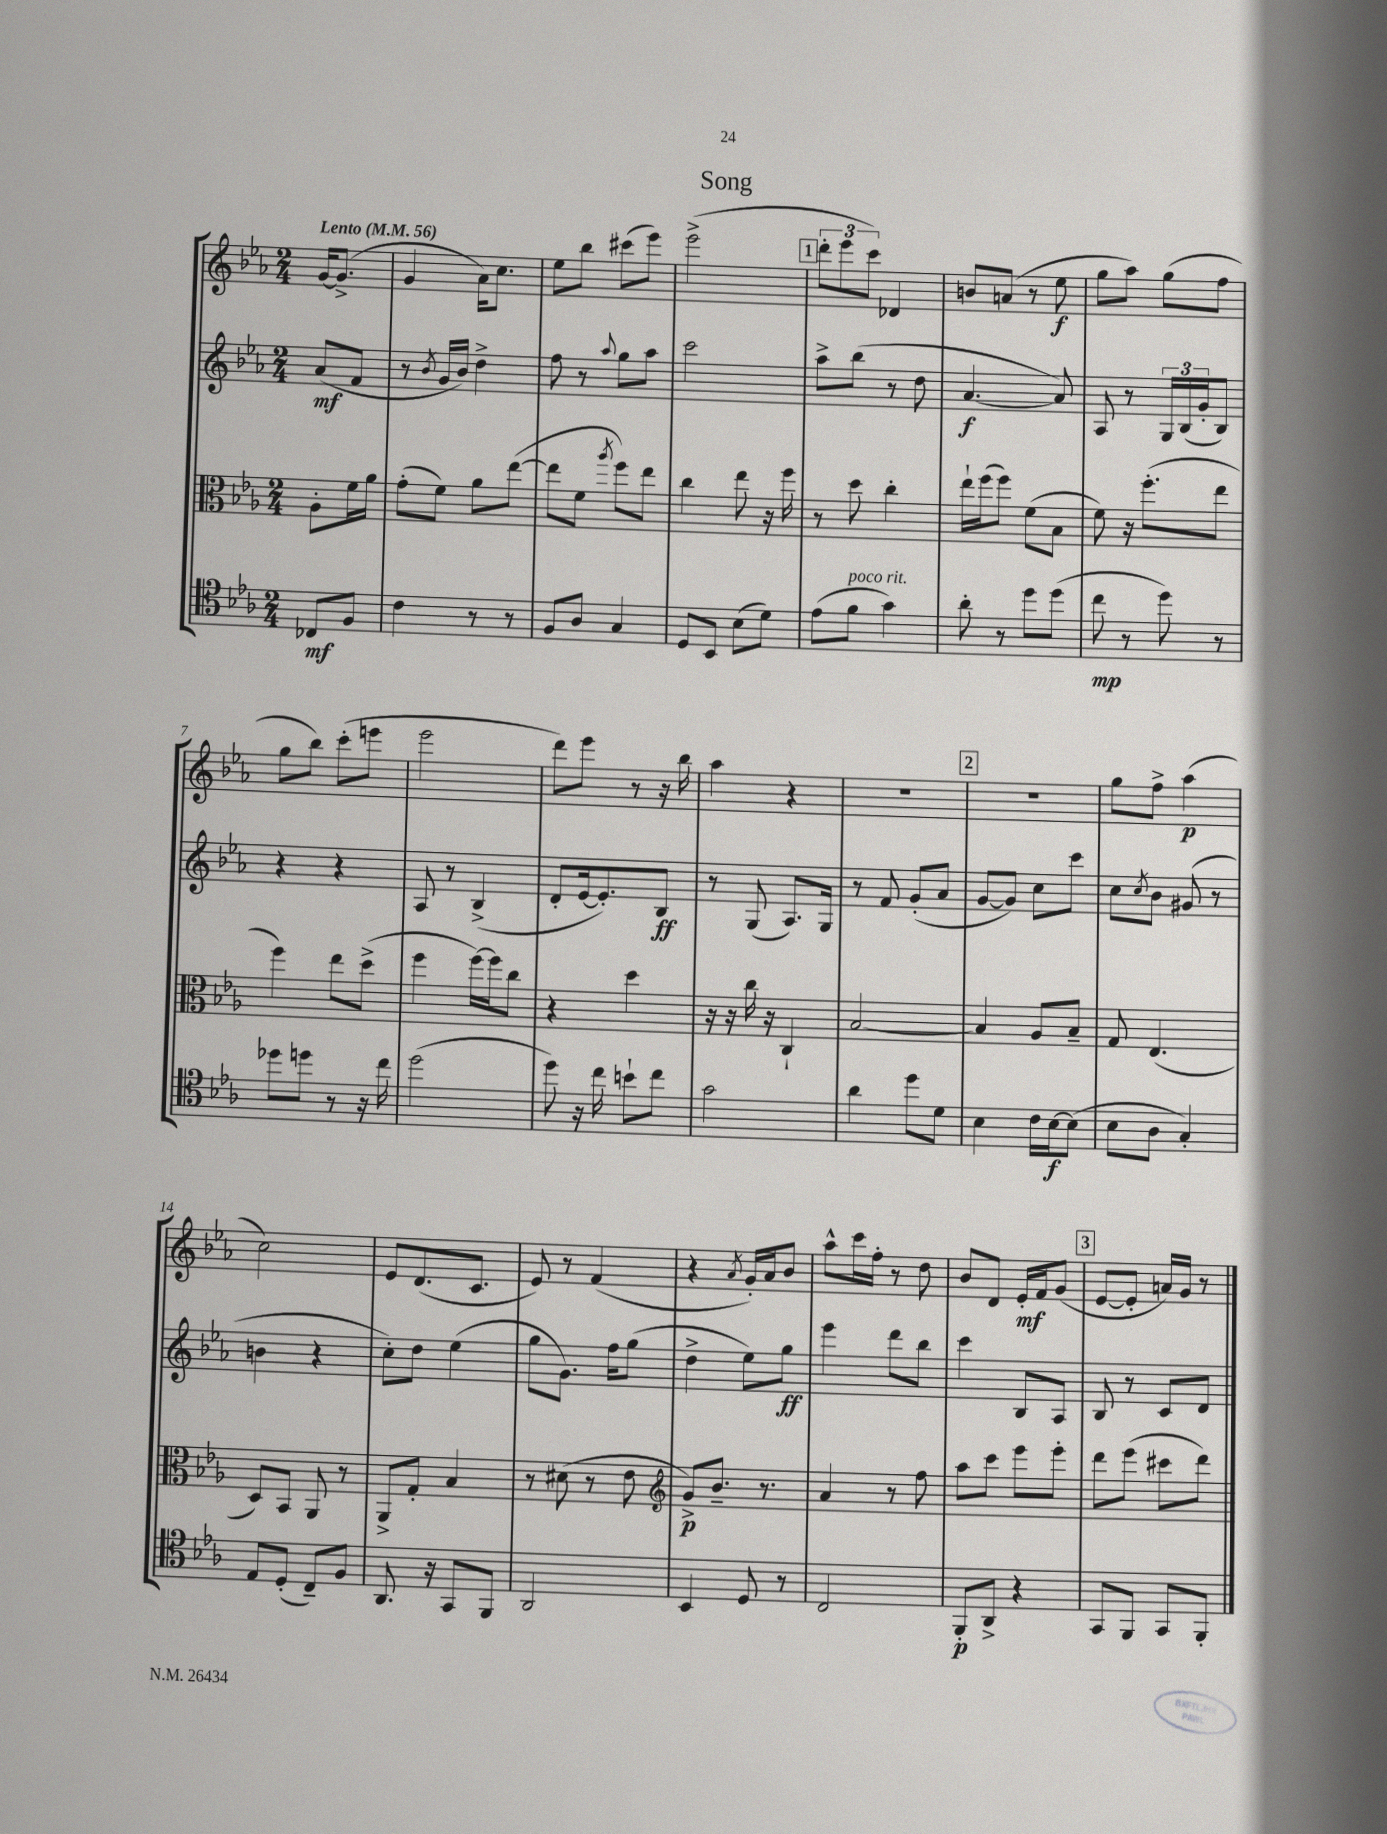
\header { title = "Song" }
<<
\new StaffGroup <<
\new Staff = "s0" {
    \clef treble \key ees \major \numericTimeSignature \time 2/4 \partial 4 \tempo "Lento" 4 = 56
    g'16~ g'8.->( |
    g'4 aes'16) c''8. |
    ees''8 bes''8 cis'''8( ees'''8) |
    ees'''2->( |
    \mark \markup { \box "1" } \tuplet 3/2 { d'''8-. ees'''8 c'''8) } des'4 |
    b'8 a'8( r8 ees''8\f |
    g''8 aes''8) g''8( f''8 |
    g''8 bes''8) c'''8-.( e'''8 |
    ees'''2 |
    d'''8) ees'''8 r8 r16 bes''16 |
    aes''4 r4 |
    R2 |
    \mark \markup { \box "2" } R2 |
    g''8 f''8-> aes''4\p( |
    c''2) |
    ees'8 d'8.( c'8. |
    ees'8) r8 f'4( |
    r4 \acciaccatura { aes'8 } g'16-.) aes'16 bes'8 |
    aes''8-^ c'''16 f''16-. r8 d''8 |
    bes'8 d'8 ees'16-.\mf f'16 g'8( |
    \mark \markup { \box "3" } ees'8~ ees'8-. a'16) g'16 r8 \bar "|." |
}
\new Staff = "s1" {
    \clef treble \key ees \major \numericTimeSignature \time 2/4 \partial 4
    aes'8\mf( f'8 |
    r8 \acciaccatura { bes'8 } g'16 bes'16) d''4-> |
    f''8 r8 \appoggiatura { aes''8 } g''8 aes''8 |
    c'''2 |
    \mark \markup { \box "1" } aes''8-> bes''8( r8 d''8 |
    aes'4.~\f aes'8) |
    aes8 r8 \tuplet 3/2 { g16 bes16( g'16-. } bes8) |
    r4 r4 |
    aes8 r8 bes4->( |
    d'8-. ees'16~ ees'8.-.) bes8\ff |
    r8 g8( aes8.) g16 |
    r8 f'8 g'8-.( aes'8 |
    \mark \markup { \box "2" } g'8~ g'8) c''8 c'''8 |
    c''8 \acciaccatura { c''8 } bes'8 gis'8( r8 |
    b'4 r4 |
    c''8-.) d''8 ees''4( |
    g''8 g'8.) f''16 g''8( |
    d''4-> ees''8) g''8\ff |
    ees'''4 d'''8 bes''8 |
    c'''4 bes8 aes8 |
    \mark \markup { \box "3" } bes8 r8 c'8 d'8 \bar "|." |
}
\new Staff = "s2" {
    \clef alto \key ees \major \numericTimeSignature \time 2/4 \partial 4
    aes8-. f'16 aes'16 |
    g'8-.( f'8) aes'8 ees''8~( |
    ees''8 f'8 \acciaccatura { aes''8 } f''8) ees''8 |
    c''4 ees''8 r16 f''16 |
    \mark \markup { \box "1" } r8 d''8 c''4-. |
    ees''16-! f''16( f''8) f'8( bes8 |
    f'8) r16 f''8.-.( ees''8 |
    f''4) ees''8 d''8->( |
    f''4 f''16~) f''16 c''8 |
    r4 d''4 |
    r16 r16 c''16 r16 c4-! |
    bes2~ |
    \mark \markup { \box "2" } bes4 aes8 bes8-- |
    g8 ees4.( |
    d8) bes,8 aes,8 r8 |
    aes,8-> g8-. bes4 |
    r8 dis'8( r8 ees'8 |
    \clef treble g'8->\p) bes'8.-- r8. |
    aes'4 r8 f''8 |
    aes''8 c'''8 ees'''8 ees'''8-. |
    \mark \markup { \box "3" } d'''8 ees'''8( cis'''8 d'''8) \bar "|." |
}
\new Staff = "s3" {
    \clef tenor \key ees \major \numericTimeSignature \time 2/4 \partial 4
    ces8\mf f8 |
    c'4 r8 r8 |
    f8 aes8 g4 |
    d8 bes,8 bes8( d'8) |
    \mark \markup { \box "1" } ees'8( f'8^\markup { \italic "poco rit." } g'4) |
    aes'8-. r8 d''8 d''8( |
    c''8\mp r8 d''8) r8 |
    des''8 d''8 r8 r16 c''16 |
    d''2( |
    d''8) r16 c''16 b'8-! c''8 |
    g'2 |
    aes'4 d''8 d'8 |
    \mark \markup { \box "2" } bes4 c'16 bes16~\f bes8( |
    bes8 aes8 g4-.) |
    ees8 d8-.( c8--) f8 |
    aes,8. r16 g,8 f,8 |
    aes,2 |
    bes,4 d8 r8 |
    c2 |
    f,8-.\p aes,8-> r4 |
    \mark \markup { \box "3" } g,8 f,8 g,8 f,8-. \bar "|." |
}
>>
>>
